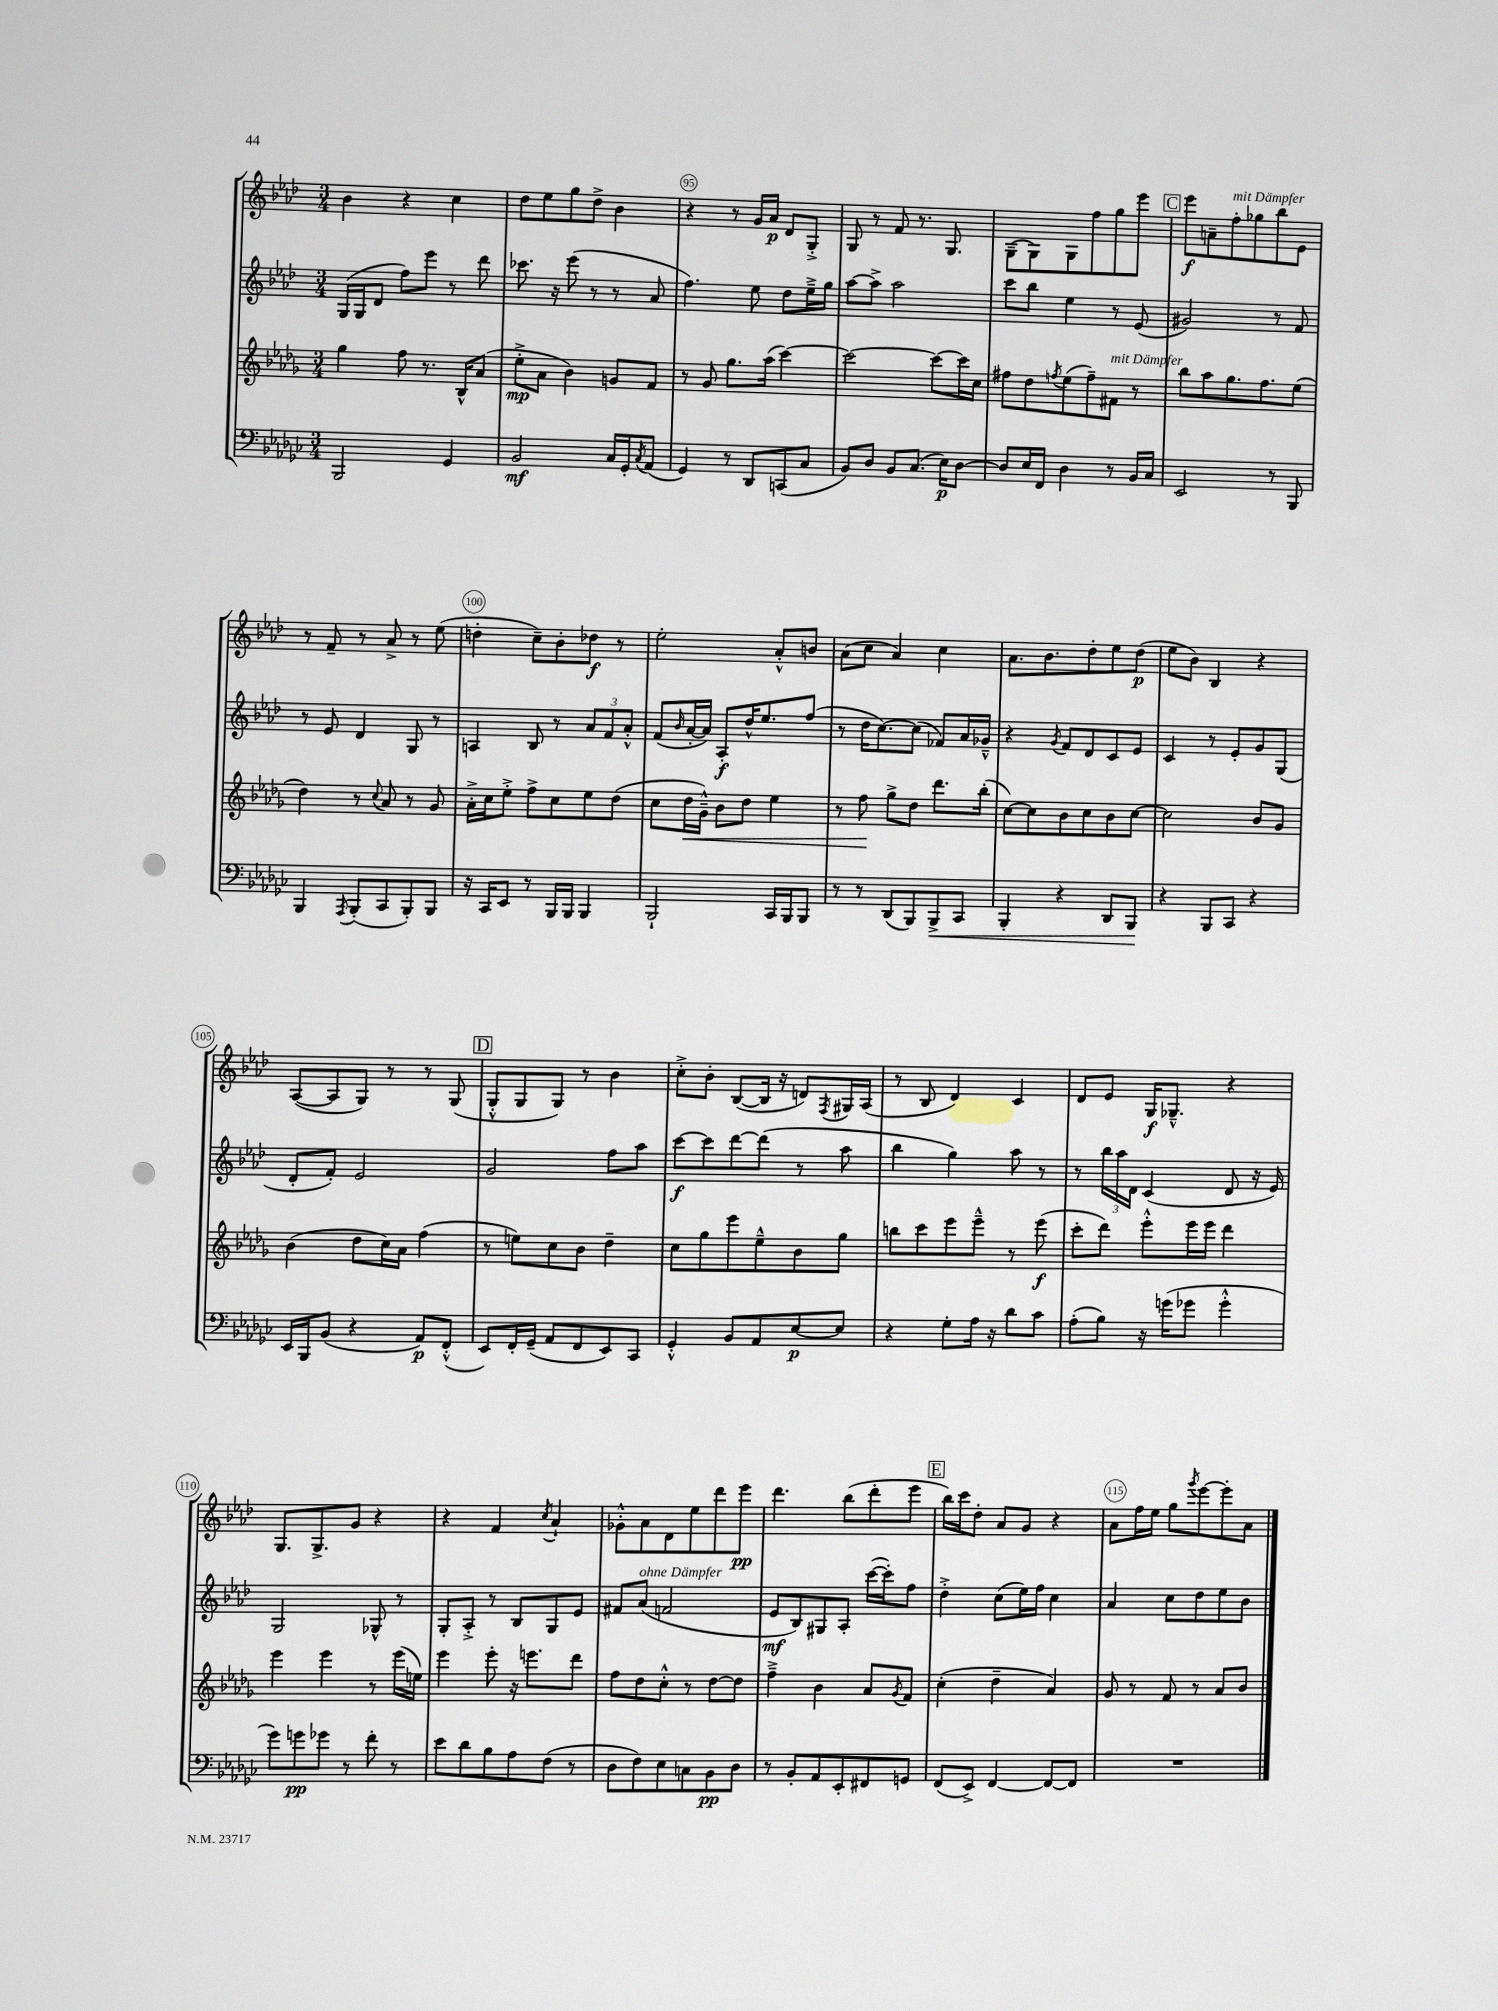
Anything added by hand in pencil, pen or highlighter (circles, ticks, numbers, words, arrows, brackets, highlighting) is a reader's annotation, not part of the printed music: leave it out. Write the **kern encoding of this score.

**kern	**kern	**kern	**kern
*staff4	*staff3	*staff2	*staff1
*clefF4	*clefG2	*clefG2	*clefG2
*k[b-e-a-d-g-c-]	*k[b-e-a-d-g-]	*k[b-e-a-d-]	*k[b-e-a-d-]
*M3/4	*M3/4	*M3/4	*M3/4
2BBB-	4gg-	(16G	4b-
.	.	16G	.
.	.	8d-	.
.	8ff	8ff)	4r
.	8.r	8eee-	.
4GG-	.	8r	4cc
.	16B-^^	.	.
.	(8a-	8ddd-	.
=	=	=	=
2BB-	8ee-'^	8.ccc-	8dd-
.	8a-	.	8ee-
.	.	16r	.
.	4b-)	(8eee-	8gg
.	.	8r	8dd-^
16C-	8g	8r	4b-
16GG-'	.	.	.
8qC-	.	.	.
(8AA-	8f	8a-	.
=	=	=	=
4GG-)	8r	4.ff)	4r
.	8g-	.	.
8r	8.gg-	.	8r
8DD-	.	8ee-	16g
.	(16aa-	.	16a-
(8CC	[4ccc)	8dd-	8d-
8C-	.	16ee-~^	8G'^
.	.	16gg	.
=	=	=	=
8BB-)	2ccc_	[8aa-	8G
8D-	.	8aa-^]	8r
8BB-	.	2aa-	8f
(8.C-	.	.	8.r
.	8ccc_	.	.
16E-)	.	.	8.G
[8D-	16ccc]	.	.
.	16cc	.	.
=	=	=	=
8D-]	8ff#	8ccc	(8G~
16E-	8dd-	8bb-	8G)
16FF	.	.	.
.	8qff	.	.
4D-	(8ee-	4ee-	8G
.	8ff~)	.	8ff
8r	8f#	8r	8gg
16BB-	8r	(8e-	8eee-
16C-	.	.	.
=	=	=	=
2EE-	8bb-	2g#)	8eee-
.	8aa-	.	8a~
.	8.gg-	.	8ff'
.	.	.	8gg-
.	8.ff	.	.
8r	.	8r	8bb-
8BBB-	(8ee-	8f	8e-
=	=	=	=
4BBB-	4dd-)	8r	8r
.	.	8e-	8f~
8qAAA-	.	.	.
(8BBB-'	8r	4d-	8r
.	8qqcc	.	.
8CC-	8a-	.	8a-^
8BBB-')	8r	8G	8r
8BBB-	8g-	8r	(8ee-
=	=	=	=
16r	16a-'^	4A	4dd'
16CC-	16cc	.	.
8EE-	8ee-'^	.	.
8r	8ff^	8B-	8cc~)
16BBB-	8cc	8r	8b-'
16BBB-	.	.	.
4BBB-	8ee-	12a-	8dd-
.	.	12f	.
.	(8dd-	.	8r
.	.	12a-'^^	.
=	=	=	=
2BBB-`	8cc	(8f	2ee-'
.	.	16qqb-	.
.	16dd-	[16a-'	.
.	16g-~^^)	16a-])	.
.	8b-	8A-'	.
.	8dd-	16dd-^^	.
.	.	8.ee-	.
16CC-	4ee-	.	8a-'^^
16BBB-	.	.	.
8BBB-	.	(8ff	8b
=	=	=	=
8r	8r	8r	(8a-
8r	8ff	16dd-	8cc
.	.	[8.cc)	.
(8DD-	8gg-^	.	4a-)
8BBB-)	8dd-	(8cc]	.
8BBB-^	8.ddd-	8f-)	4cc
8CC-	.	16a-	.
.	(16bb-'	16g-~^^	.
=	=	=	=
4BBB-'	[8cc)	4r	8.a-
.	8cc]	.	.
.	.	.	8.b-
.	.	8qg	.
4r	8b-	8f	.
.	8cc	8d-	8dd-'
8DD-	8b-	8c	8ee-
8BBB-	[8cc	8e-	(8dd-
=	=	=	=
4r	2cc]	4c	8ee-
.	.	.	8b-)
8BBB-	.	8r	4B-
8CC-	.	8e-'	.
4r	8b-	8g	4r
.	8g-	(8G	.
=	=	=	=
16EE-	(4b-	8d-'	([8A-
16BBB-	.	.	.
(8BB-	.	8f')	8A-]
4r	8dd-	2e-	8G)
.	16cc)	.	8r
.	16a-	.	.
8AA-)	(4ff	.	8r
(8FF'^^	.	.	(8G
=	=	=	=
8EE-)	8r	2g	8G'^^
16FF'	8ee)	.	8G
(16GG-~	.	.	.
8AA-	8cc	.	8G)
8FF	8b-	.	8r
8EE-)	4dd-~	8ff	4b-
8CC-	.	8aa-	.
=	=	=	=
4GG-'^^	8cc	[8ccc	8cc'^
.	8gg-	8ccc]	8b-'
8BB-	8eee-	[8ddd-	([8B-
8AA-	8ee-~^^	(8ddd-]	16B-]
.	.	.	16r
[8E-	8b-	8r	8d)
.	.	.	8qF
8E-]	8gg-	8aa-	16G#
.	.	.	(16A-
=	=	=	=
4r	8bb	4bb-	8r
.	8ccc	.	8B-
8G-'	8eee-	4gg)	4d-)
16A-	8eee-~^^	.	.
16r	.	.	.
8d-	8r	8aa-	4c
8c-	(8eee-	8r	.
=	=	=	=
(8A-'	8ccc'	8r	8d-
8B-)	8ddd-)	24bb-	8e-
.	.	24aa-	.
.	.	24d-	.
16r	8eee-'^^	(4c	16G
(16g	.	.	8.G-~^^
8g-	16eee-	.	.
.	16eee-	.	.
4g-'^^	4ddd-	8d-	4r
.	.	16r	.
.	.	16e-)	.
=	=	=	=
8g-)	4eee-	2G	8.G
8g	.	.	.
.	.	.	8.G^
8g-	4eee-	.	.
8r	.	.	8g
8f'	8r	8G-^^	4r
8r	(16eee-	8r	.
.	16ee)	.	.
=	=	=	=
8e-	4eee-	8G'	4r
8d-	.	8A-'^	.
8B-	8eee-'	8r	4f
8A-	16r	8B-	.
.	8.eee	.	.
.	.	.	8qcc
(8F	.	8G	4a-`
8r	8ddd-	8e-	.
=	=	=	=
8D-	8ff	8f#	8g-'^^
8F)	8dd-	(8a-	8a-
8E-	8cc'^^	2f	8d-
8C	8r	.	8ee-
8BB-	[8dd-	.	8ddd-
8D-	8dd-]	.	8eee-
=	=	=	=
8r	4ff~^	8e-	4.ddd-
8BB-'	.	8B-)	.
8AA-	4b-	8G#	.
8EE-'	.	8A-'	(8bb-
8FF#	8a-	([16ccc	8ddd-'
.	.	16ccc'])	.
.	8qg-	.	.
8GG	8f	8ff	8eee-
=	=	=	=
(8FF	(4cc'	4dd-'^	16bb-)
.	.	.	16ccc
8EE-^)	.	.	8dd-'
[4FF	4dd-~	(8cc	8a-
.	.	16ee-)	8g
.	.	16ff	.
8FF_	4a-)	4cc	4r
8FF]	.	.	.
=	=	=	=
2.r	8g-	4a-	8a-
.	8r	.	16ff
.	.	.	16ee-
.	8f	8cc	8gg
.	.	.	8qggg
.	8r	8dd-	[8eee-
.	8a-	8ee-	8eee-']
.	8b-	8b-	8a-
==	==	==	==
*-	*-	*-	*-
